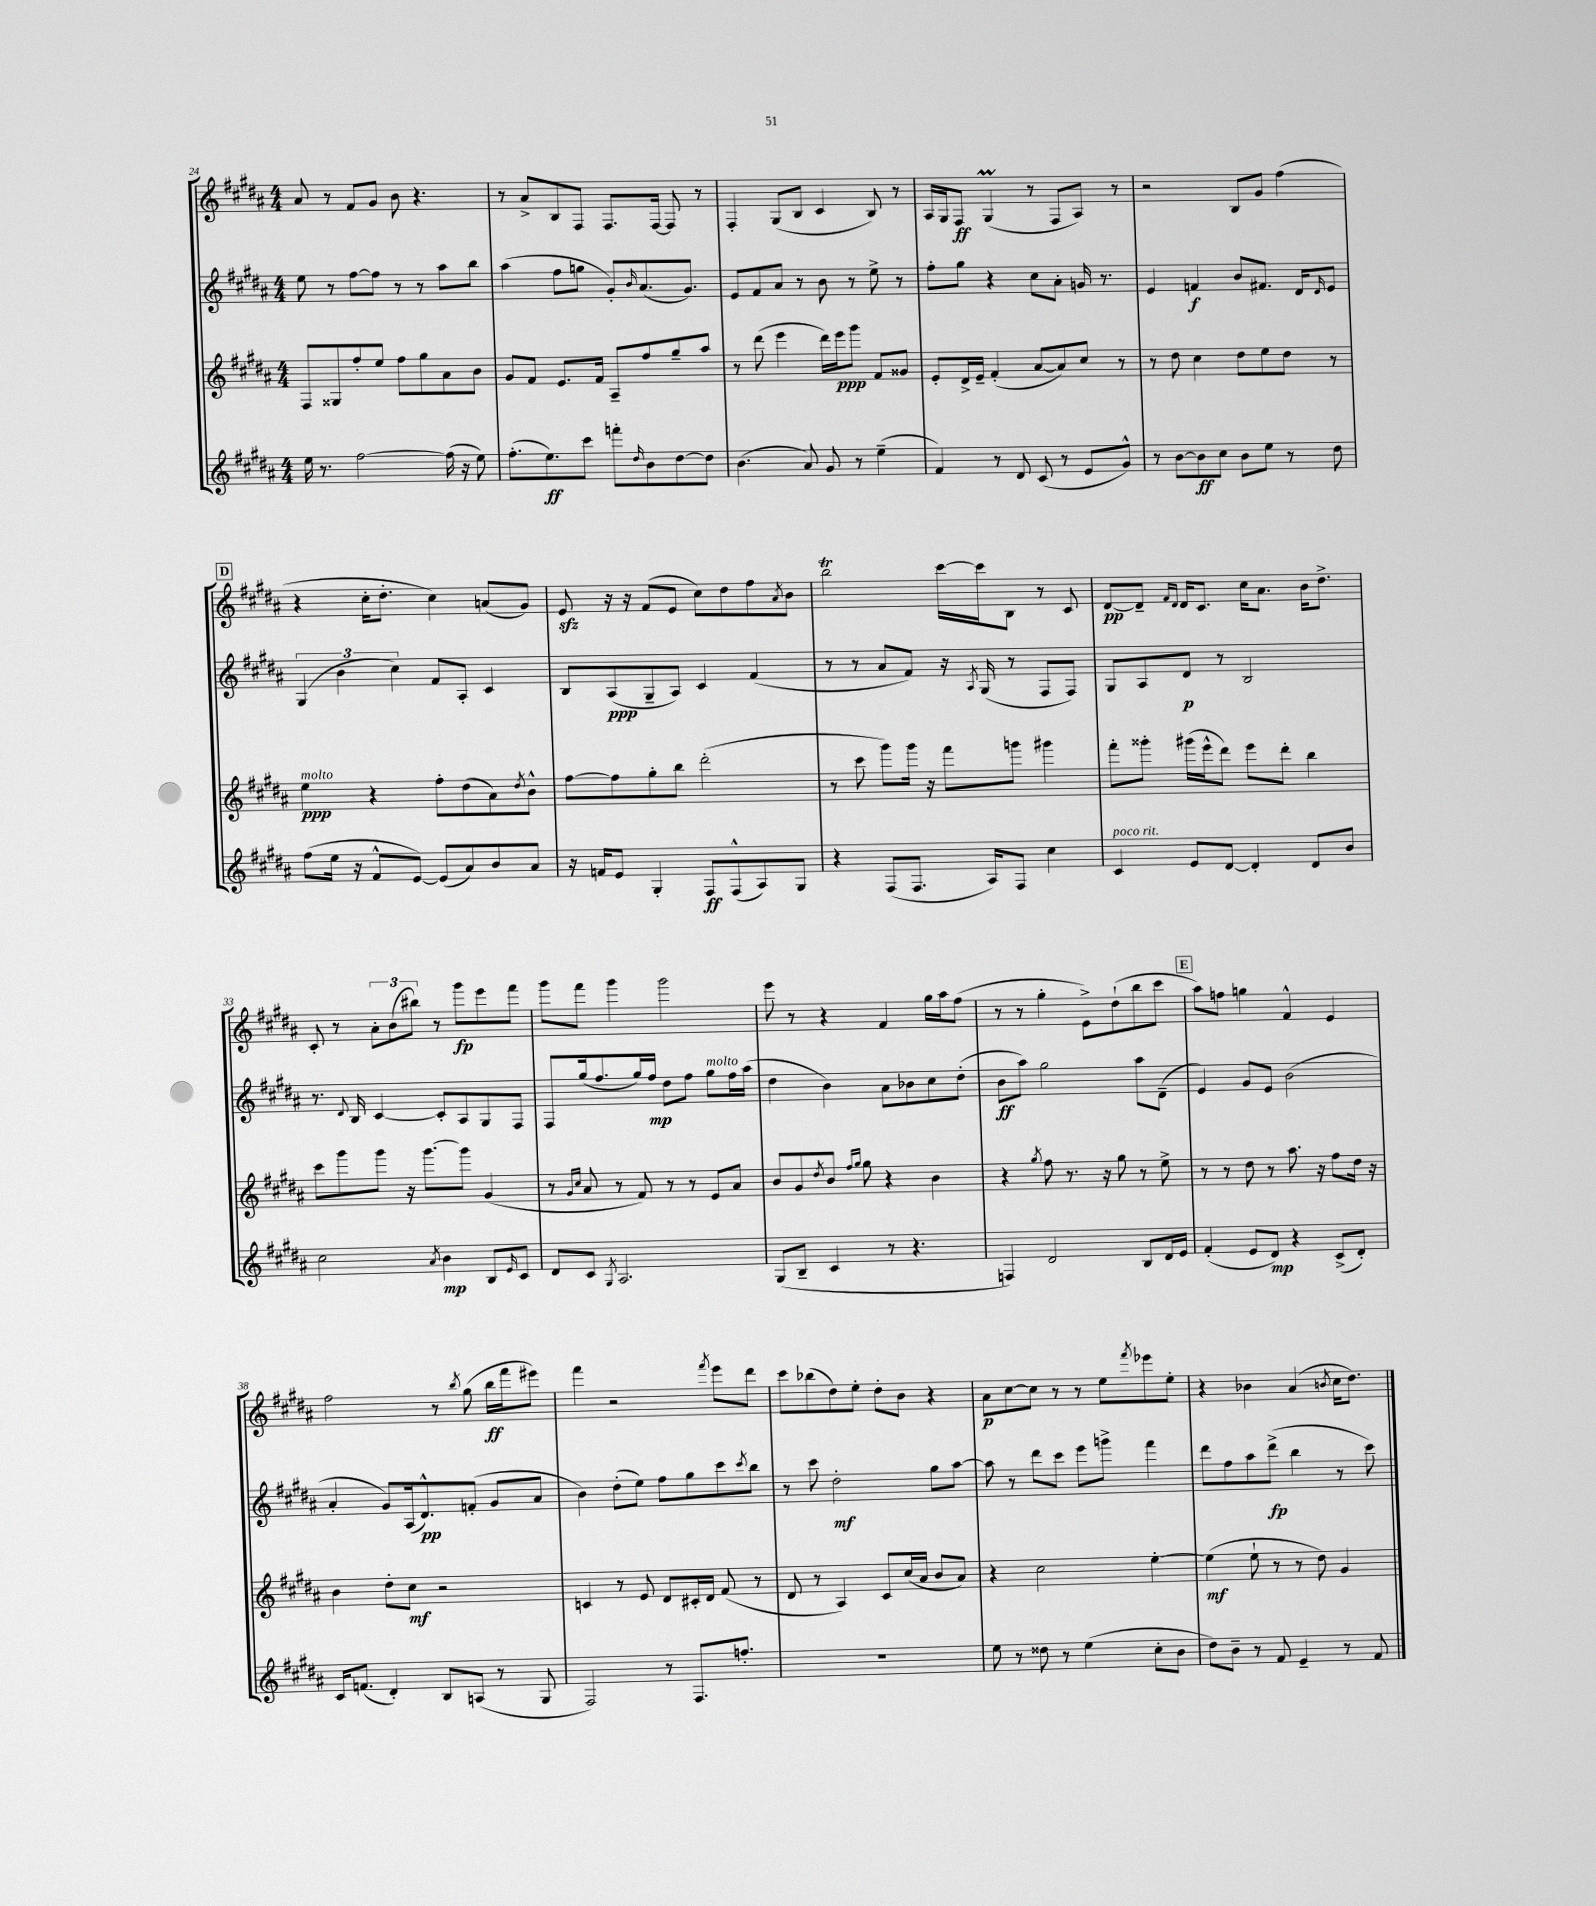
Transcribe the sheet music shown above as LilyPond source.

<<
\new StaffGroup <<
\new Staff = "s0" {
    \clef treble \key b \major \numericTimeSignature \time 4/4
    ais'8 r8 fis'8 gis'8 b'8 r4. |
    r8 ais'8-> b8 fis8 fis8. fis16~ fis8 r8 |
    fis4-. gis8( b8 cis'4 b8) r8 |
    ais16 gis16 fis8\ff gis4\prall( r8 fis8 ais8) r8 |
    r2 b8 gis'8 fis''4( |
    \mark \markup { \box "D" } r4 cis''16-. dis''8.-. cis''4) a'8( gis'8) |
    e'8\sfz r16 r16 fis'8( e'8 cis''8) dis''8 fis''8 \acciaccatura { ais'8 } b'8 |
    b''2\trill cis'''16~ cis'''16 b8 r8 cis'8 |
    dis'8~\pp dis'8-- \grace { fis'16 dis'16 } dis'16 cis'8. cis''16 ais'8. b'16 dis''8.-> |
    cis'8-. r8 \tuplet 3/2 { ais'8-. b'8( bis''8) } r8 gis'''8\fp e'''8 fis'''8 |
    gis'''8 fis'''8 gis'''4 gis'''2 |
    e'''8 r8 r4 fis'4 gis''16 ais''16 fis''8( |
    r8 r8 gis''4-. e'8->) dis''8-!( b''8 cis'''8 |
    \mark \markup { \box "E" } ais''8) f''8 g''4 fis'4-^ e'4 |
    fis''2 r8 \acciaccatura { b''8 } gis''8( b''16\ff fis'''16 eis'''8) |
    fis'''4 r2 \acciaccatura { fis'''8 } e'''8 dis'''8 |
    cis'''8 bes''8( dis''8) e''8-. dis''8-. b'8 r4 |
    ais'8\p cis''8~ cis''8 r8 r8 e''8 \acciaccatura { fis'''8 } ees'''8 e''8-. |
    r4 bes'4 ais'4( \acciaccatura { b'8 } cis''16 dis''8.) \bar "|." |
}
\new Staff = "s1" {
    \clef treble \key b \major \numericTimeSignature \time 4/4
    e''8 r8 fis''8~ fis''8 r8 r8 ais''8 b''8 |
    ais''4( fis''8 g''8 gis'8-.) \grace { b'16 } ais'8.( gis'8.) |
    e'8 fis'8 ais'8 r8 b'8 r8 e''8-> r8 |
    fis''8-. gis''8 r4 cis''8 ais'8-. g'16 r8. |
    e'4 f'4\f b'8 fis'8. dis'16 \grace { dis'16 } e'8 |
    \mark \markup { \box "D" } \tuplet 3/2 { gis4( b'4 cis''4) } fis'8 ais8-. cis'4 |
    b8 ais8\ppp( gis8-- ais8) cis'4 fis'4( |
    r8 r8 ais'8 fis'8) r16 \acciaccatura { ais8 } gis16( r8 fis8 fis8) |
    gis8 ais8 dis'8\p r8 b2 |
    r8. \appoggiatura { dis'8 } b16 cis'4~ cis'8-. ais8 gis8 fis8 |
    fis8 gis''16( fis''8. gis''16) fis''16\mp dis''8 fis''8 gis''8^\markup { \italic "molto" } fis''16 ais''16( |
    dis''4 b'4) ais'8 bes'8 cis''8 dis''8-.( |
    b'8\ff ais''8) gis''2 ais''8 dis'8--( |
    \mark \markup { \box "E" } e'4) gis'8 e'8 b'2( |
    ais'4-. gis'8) ais16( dis'8.-^\pp) f'8-.( gis'8 ais'8 |
    b'4) dis''8-.( e''8) fis''8 gis''8 cis'''8 \acciaccatura { cis'''8 } b''8 |
    r8 cis'''8 dis''2-.\mf gis''8 ais''8~ |
    ais''8 r8 dis'''8 cis'''8 e'''8 g'''8-> fis'''4 |
    dis'''8 fis''8 ais''8 dis'''8->\fp( b''4 r8 cis'''8) \bar "|." |
}
\new Staff = "s2" {
    \clef treble \key b \major \numericTimeSignature \time 4/4
    fis8 gisis8 fis''8-. e''8 fis''8 gis''8 ais'8 b'8 |
    gis'8 fis'8 e'8. fis'16 ais8-- fis''8 gis''8-- ais''8 |
    r8 dis'''8( e'''4 dis'''16) e'''16\ppp gis'''8 fis'8 gisis'8 |
    e'8-. dis'16-> e'16-- fis'4-.( ais'8~ ais'8) cis''8 r8 |
    r8 dis''8 cis''4 dis''8 e''8 dis''8 r8 |
    \mark \markup { \box "D" } e''4\ppp^\markup { \italic "molto" } r4 fis''8-. dis''8( ais'8) \acciaccatura { dis''8 } b'8-^ |
    fis''8~ fis''8 gis''8-. b''8 dis'''2-.( |
    r8 cis'''8 gis'''8) gis'''16 r16 fis'''8 g'''8 gis'''4 |
    fis'''8-. gisis'''8-. gis'''16( e'''16-^ dis'''8) e'''8 dis'''8-. b''4 |
    cis'''8 gis'''8 gis'''8 r16 gis'''8.~ gis'''8 gis'4( |
    r8 \grace { gis'16 cis''16 } ais'8 r8 fis'8) r8 r8 e'8 ais'8 |
    b'8 gis'8 \acciaccatura { dis''8 } b'8 \grace { fis''16 gis''16 } gis''8 r4 b'4 |
    r4 \acciaccatura { gis''8 } fis''8 r8. r16 gis''8 r8 e''8-> |
    \mark \markup { \box "E" } r8 r8 dis''8 r8 ais''8. r16 fis''8 dis''16 r16 |
    b'4 dis''8-. cis''8\mf r2 |
    c'4 r8 e'8 dis'8 cis'16-. dis'16 fis'8( r8 |
    dis'8 r8 ais4) cis'8 cis''16( ais'16 b'8 ais'8) |
    r4 cis''2 e''4~-. |
    e''4\mf( e''8-! r8 r8 dis''8) gis'4 \bar "|." |
}
\new Staff = "s3" {
    \clef treble \key b \major \numericTimeSignature \time 4/4
    e''16 r8. fis''2~ fis''16( r16 e''8) |
    fis''8.-.( e''8.\ff) cis'''8 f'''8-. \grace { dis''16 } b'8 dis''8~ dis''8 |
    b'4.( ais'8) gis'8 r8 e''4--( |
    fis'4) r8 dis'8 cis'8( r8 e'8 gis'8-^) |
    r8 b'8~ b'8\ff cis''8 b'8 e''8 r8 dis''8 |
    \mark \markup { \box "D" } fis''8( e''16 r16 fis'8-^ e'8~) e'8( ais'8) b'8 ais'8 |
    r16 f'16 e'8 gis4-. fis8\ff fis8-^( ais8) gis8 |
    r4 fis8( fis8. ais16) fis8 cis''4 |
    cis'4^\markup { \italic "poco rit." } e'8 dis'8~ dis'4-. dis'8 b'8 |
    cis''2 \acciaccatura { ais'8 } b'4\mp b8 \grace { e'16 } cis'8 |
    dis'8 cis'8 \acciaccatura { gis8 } ais2. |
    gis8( b8-- cis'4 r8 r4. |
    f4) dis'2 b8 dis'16 e'16 |
    \mark \markup { \box "E" } fis'4-.( e'8 dis'8\mp) r4 cis'8->( dis'8-.) |
    cis'16 f'8.( dis'4-.) b8 a8( r8 gis8 |
    fis2) r8 fis8. f''8.-. |
    R1 |
    e''8 r8 disis''8 r8 e''4( cis''8-. b'8 |
    dis''8) b'8-- r8 fis'8 e'4-- r8 fis'8 \bar "|." |
}
>>
>>
\layout { \context { \Score currentBarNumber = #24 } }
